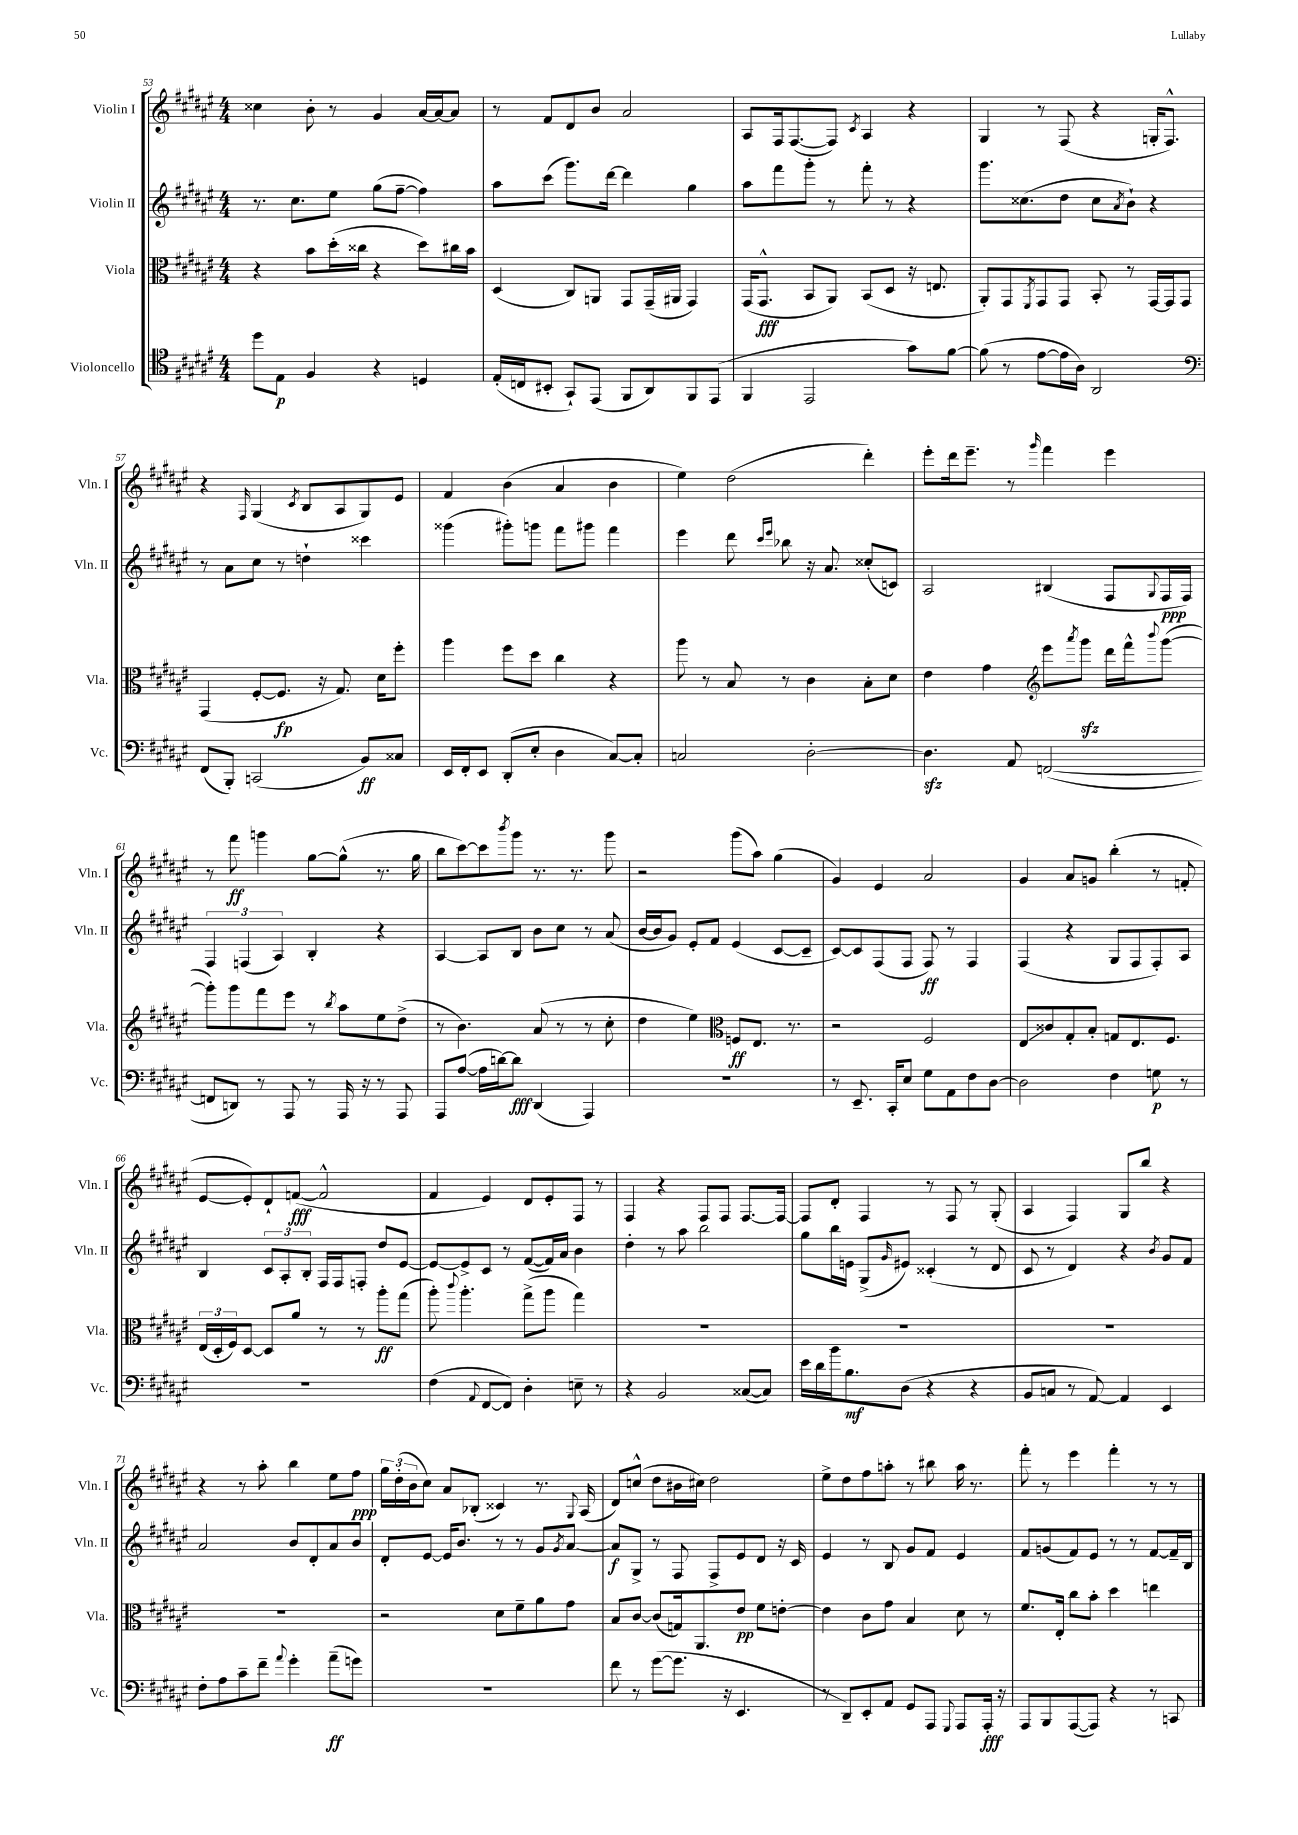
<<
\new StaffGroup <<
\new Staff = "s0" \with { instrumentName = "Violin I" shortInstrumentName = "Vln. I" } {
    \clef treble \key fis \major \numericTimeSignature \time 4/4
    cisis''4 b'8-. r8 gis'4 ais'16~ ais'16~ ais'8 |
    r8 fis'8 dis'8 b'8 ais'2 |
    ais8 fis16 fis8.~( fis8) \acciaccatura { cis'8 } ais4 r4 |
    gis4 r8 fis8( r4 g16-. fis8.-^) |
    r4 \grace { fis16 } gis4( \acciaccatura { cis'8 } b8 ais8 gis8) eis'8 |
    fis'4 b'4( ais'4 b'4 |
    eis''4) dis''2( dis'''4-.) |
    eis'''8-. dis'''16 eis'''8.-- r8 \grace { gis'''16 } fis'''4 eis'''4 |
    r8 fis'''8\ff g'''4 gis''8~ gis''8-^( r8. gis''16 |
    b''8 cis'''8~) cis'''8 \acciaccatura { b'''8 } gis'''8 r8. r8. gis'''8 |
    r2 gis'''8( ais''8) gis''4( |
    gis'4) eis'4 ais'2 |
    gis'4 ais'8 g'8 b''4-.( r8 f'8-. |
    eis'8~ eis'8-.) dis'8-! f'8~\fff( f'2-^ |
    fis'4 eis'4) dis'8 eis'8-. fis8 r8 |
    fis4 r4 fis8 fis8 fis8.~ fis16~ |
    fis8 dis'8-. fis4 r8 fis8 r8 gis8-.( |
    ais4 fis4) gis8 b''8 r4 |
    r4 r8 ais''8-. b''4 eis''8 fis''8\ppp |
    \tuplet 3/2 { gis''16 dis''16-.( b'16 } cis''8) ais'8 bes8-.( cisis'4) r8. \appoggiatura { gis8 } ais16( |
    dis'8) c''8-^( dis''8 bis'16 cis''16) dis''2 |
    eis''8-> dis''8 fis''8 a''8-. r8 bis''8 a''16 r8. |
    fis'''8-. r8 eis'''4 fis'''4-. r8 r8 \bar "|." |
}
\new Staff = "s1" \with { instrumentName = "Violin II" shortInstrumentName = "Vln. II" } {
    \clef treble \key fis \major \numericTimeSignature \time 4/4
    r8. cis''8. eis''8 gis''8( fis''8~-- fis''4) |
    ais''8 cis'''8( gis'''8.) dis'''16~ dis'''4 gis''4 |
    ais''8 fis'''8 gis'''8-. r8 fis'''8-. r8 r4 |
    gis'''8. cisis''8.( dis''8 cisis''8 \acciaccatura { ais'8 } b'8-!) r4 |
    r8 ais'8 cis''8 r8 d''4-! cisis'''4 |
    gisis'''4( gis'''8-.) g'''8 fis'''8 gis'''8 fis'''4 |
    eis'''4 dis'''8 \grace { cis'''16 eis'''16 } bes''8 r16 ais'8. cisis''8-.( c'8) |
    ais2 bis4( fis8 \appoggiatura { gis8 } fis16\ppp fis16) |
    \tuplet 3/2 { fis4 f4( ais4) } b4-. r4 |
    ais4~ ais8 b8 b'8 cis''8 r8 ais'8( |
    b'16~ b'16 gis'8) eis'8-. fis'8 eis'4( cis'8~ cis'8-- |
    cis'8~) cis'8 fis8( fis8 fis8\ff) r8 fis4 |
    fis4( r4 gis8 fis8 fis8-.) ais8 |
    b4 \tuplet 3/2 { cis'8 ais8-. b8-. } fis16 fis16 f8-. dis''8 eis'8~ |
    eis'8~ eis'8-> cis'8 r8 fis'8~( fis'16) ais'16 b'4 |
    dis''4-. r8 ais''8 b''2 |
    gis''8 b''16 e'16 gis8->( \grace { gis'16 } eis'8) cisis'4-.( r8 dis'8 |
    cis'8 r8 dis'4) r4 \acciaccatura { b'8 } gis'8 fis'8 |
    ais'2 b'8 dis'8-. ais'8 b'8 |
    dis'8-. eis'8~ eis'16 b'8. r8 r8 gis'8 \acciaccatura { gis'8 } ais'8~ |
    ais'8\f gis8-> r8 fis8 fis8-> eis'8 dis'8 r16 cis'16 |
    eis'4 r8 b8 gis'8 fis'8 eis'4 |
    fis'8 g'8( fis'8) eis'8 r8 r8 fis'8~ fis'16-- b16 \bar "|." |
}
\new Staff = "s2" \with { instrumentName = "Viola" shortInstrumentName = "Vla." } {
    \clef alto \key fis \major \numericTimeSignature \time 4/4
    r4 b'8 dis''16-.( cisis''16 r4 dis''8) cis''16 b'16 |
    dis4( cis8) a,8 gis,8 gis,16--( ais,16 gis,4) |
    gis,16( gis,8.-^\fff b,8 ais,8) b,8( dis8 r16 e8. |
    ais,8-.) gis,8 \acciaccatura { fis,8 } gis,8 gis,8 b,8-. r8 gis,16~ gis,16 gis,8 |
    gis,4( fis8~-. fis8.\fp r16 gis8.) dis'16 fis''8-. |
    ais''4 fis''8 dis''8 cis''4 r4 |
    ais''8 r8 b8 r8 cis'4 b8-. dis'8 |
    eis'4 gis'4 \clef treble eis'''8 \acciaccatura { ais'''8 } gis'''8\sfz dis'''16 fis'''16-^ \appoggiatura { b'''8 } gis'''8~( |
    gis'''8-.) gis'''8 fis'''8 eis'''8 r8 \acciaccatura { b''8 } ais''8 eis''8 dis''8->( |
    r8 b'4.) ais'8( r8 r8 cis''8-. |
    dis''4 eis''4) \clef alto f8\ff eis8. r8. |
    r2 fis2 |
    eis8\glissando cisis'8 gis8-. b8-. g8 eis8. fis8. |
    \tuplet 3/2 { eis16( dis16-. fis16) } dis8~ dis8 ais'8 r8 r8 ais''8-.\ff gis''8( |
    ais''8-.) \appoggiatura { cis'''8 } ais''4.-. gis''8->( ais''8 gis''4) |
    R1 |
    R1 |
    R1 |
    R1 |
    r2 dis'8 fis'8-- ais'8 gis'8 |
    b8 cis'8~ cis'8( g16) ais,8. eis'8\pp fis'8 e'8~-. |
    e'4 cis'8 gis'8 b4 dis'8 r8 |
    fis'8. eis16-. cis''8 b'8-. dis''4 e''4 \bar "|." |
}
\new Staff = "s3" \with { instrumentName = "Violoncello" shortInstrumentName = "Vc." } {
    \clef tenor \key fis \major \numericTimeSignature \time 4/4
    dis''8 eis8\p fis4 r4 d4 |
    eis16-.( c16 bis,8-. gis,8-!) eis,8( fis,8 ais,8) fis,8 eis,8( |
    fis,4 eis,2 gis'8) fis'8~ |
    fis'8( r8 eis'8~ eis'16 ais16) ais,2 |
    \clef bass fis,8( b,,8-.) c,2( b,8\ff) cisis8 |
    eis,16 fis,16-. eis,8 dis,8-.( eis8-. dis4 cis8~) cis8-. |
    c2 dis2~-. |
    dis4.\sfz ais,8 f,2~( |
    f,8 d,8) r8 ais,,8 r8 ais,,16 r16 r8 ais,,8 |
    ais,,8 ais8~( ais16 d'16~) d'8\fff dis,4( ais,,4) |
    R1 |
    r8 eis,8.-- cis,16-. eis8 gis8 ais,8 fis8 dis8~ |
    dis2 fis4 g8\p r8 |
    R1 |
    fis4( \appoggiatura { ais,8 } fis,8~ fis,8) dis4-. e8-- r8 |
    r4 b,2 cisis8~( cisis8) |
    eis'16 dis'16 b'16 b8.\mf dis8( r4 r4 |
    b,8 c8 r8 ais,8~) ais,4 eis,4 |
    fis8-. ais8 cis'8-- fis'8-- \appoggiatura { ais'8 } gis'4-. ais'8--\ff( g'8) |
    R1 |
    fis'8 r8 gis'8~( gis'8. r16 eis,4. |
    r8 dis,8--) eis,8-. ais,8 gis,8 ais,,8 \appoggiatura { gis,,8 } ais,,8 ais,,16-.\fff r16 |
    ais,,8 b,,8 ais,,8~( ais,,8) r4 r8 c,8 \bar "|." |
}
>>
>>
\layout { \context { \Score currentBarNumber = #53 } }
